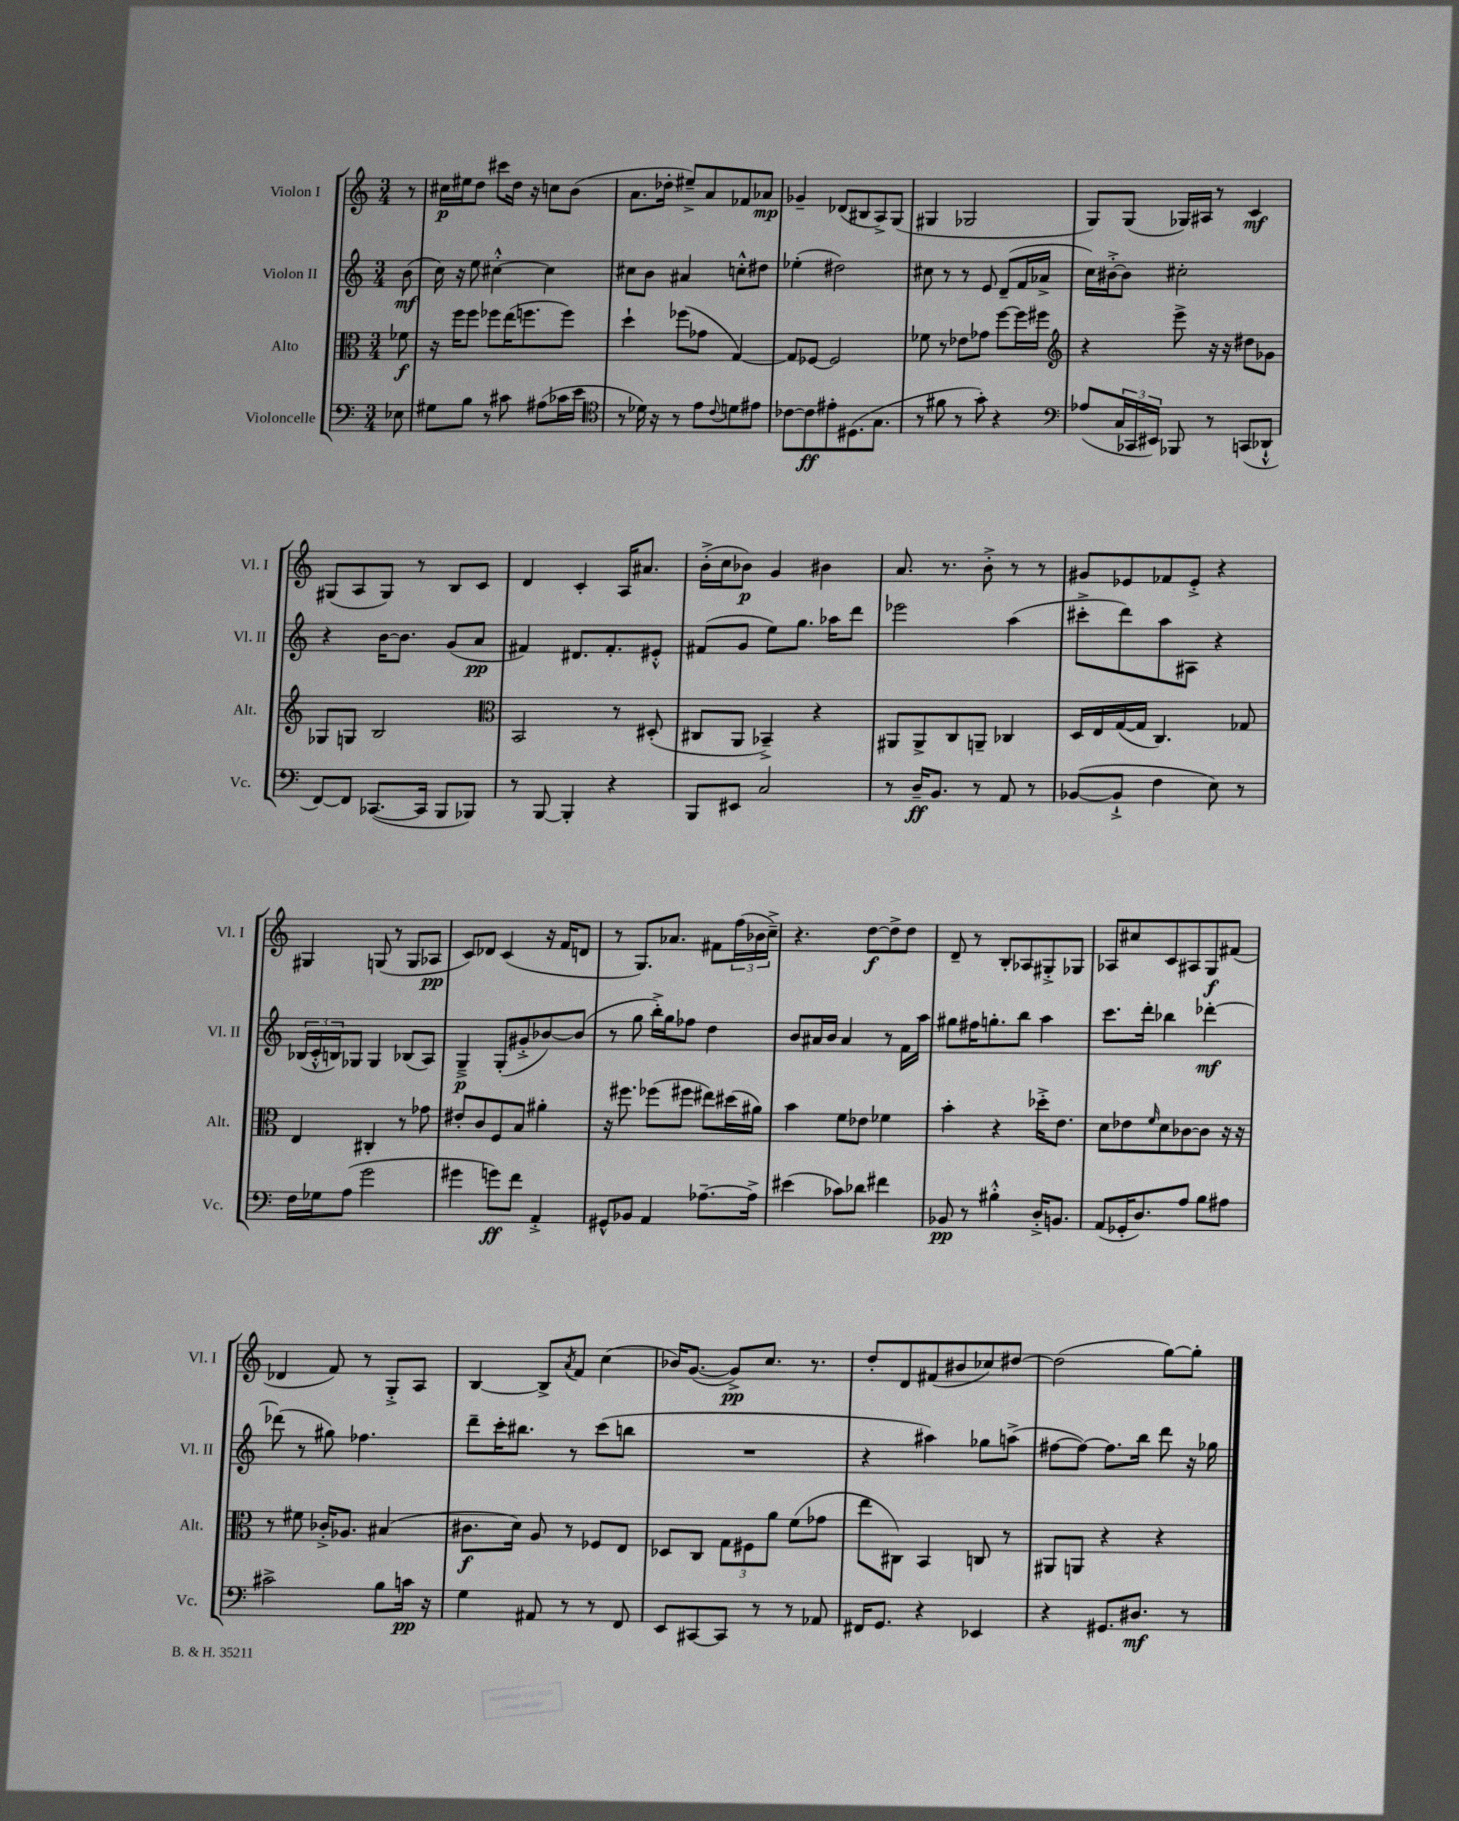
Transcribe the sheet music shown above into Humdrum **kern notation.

**kern	**dynam	**kern	**dynam	**kern	**dynam	**kern	**dynam
*part4	*part4	*part3	*part3	*part2	*part2	*part1	*part1
*staff4	*staff4	*staff3	*staff3	*staff2	*staff2	*staff1	*staff1
*I"Violoncelle	*	*I"Alto	*	*I"Violon II	*	*I"Violon I	*
*I'Vc.	*	*I'Alt.	*	*I'Vl. II	*	*I'Vl. I	*
*clefF4	*	*clefC3	*	*clefG2	*	*clefG2	*
*k[]	*	*k[]	*	*k[]	*	*k[]	*
*M3/4	*	*M3/4	*	*M3/4	*	*M3/4	*
=	=	=	=	=	=	=	=
8E-X\	.	8f-X\	f	(8b\	mf	8r	.
=1	=1	=1	=1	=1	=1	=1	=1
8G#X\L	.	16r	.	16cc\)	.	16cc#X\LL	p
.	.	16ff\KL	.	16r	.	16ee#X\J	.
8B\J	.	8ff\J	.	8ee\	.	8dd\J	.
8r	.	8ff-X\L	.	[4cc#X'^^\	.	8ccc#X\L	.
8c#X\	.	(16ee\K	.	.	.	16dd\Jk	.
.	.	8.ffn\	.	.	.	16r	.
(8A#X\L	.	.	.	4cc#\]	.	8ccn\L	.
16c-X\L	.	8ff\J)	.	.	.	(8b\J	.
16e\JJ	.	.	.	.	.	.	.
=2	=2	=2	=2	=2	=2	=2	=2
*clefC4	*	*	*	*	*	*	*
8r	.	4dd`\	.	8cc#X\L	.	8.a\L	.
16d-X\)	.	.	.	8b\J	.	.	.
16r	.	.	.	.	.	16dd-X'\Jk	.
8r	.	(8ff-X\L	.	4a#X/	.	8ee#X~^/L)	.
8e\L	.	8g-X\J	.	.	.	8a/	.
8qqc/	.	.	.	.	.	.	.
8dn\	.	[4G/)	.	8ccn'^^\L	.	8f-X/	.
8e#X\J	.	.	.	8dd#X\J	.	8a-X/J	mp
=3	=3	=3	=3	=3	=3	=3	=3
[8c-X\L	.	8G/L]	.	(4ee-X'\	.	4g-X~/	.
8c-\]	ff	[8F-X/J	.	.	.	.	.
8e#X'\	.	2F-/]	.	2dd#X\)	.	(8d-X/L	.
(8.D#X\	.	.	.	.	.	8B#X/	.
.	.	.	.	.	.	8A^/)	.
8.G\J	.	.	.	.	.	.	.
.	.	.	.	.	.	(8G/J	.
=4	=4	=4	=4	=4	=4	=4	=4
8r	.	8f-X\	.	8cc#X\	.	4G#X/	.
8f#X\	.	8r	.	8r	.	.	.
8r	.	8e-X\L	.	8r	.	2G-X/	.
8g'\)	.	8g-X\J	.	8e/	.	.	.
4r	.	[8ff\L	.	(8d~/L	.	.	.
.	.	16ff\L]	.	16f/L	.	.	.
.	.	16ff#X\JJ	.	16a-X^/JJ	.	.	.
=5	=5	=5	=5	=5	=5	=5	=5
*clefF4	*	*clefG2	*	*	*	*	*
(8A-X/L	.	4r	.	16cc\LL)	.	8G/L)	.
.	.	.	.	[16b#X'^\J	.	.	.
24C/L	.	.	.	8b#\J]	.	(8G/J	.
24CC-X/	.	.	.	.	.	.	.
24EE#X/JJ)	.	.	.	.	.	.	.
8BBB-X/	.	8eee^\	.	2cc#X'\	.	16G-X/LL)	.
.	.	.	.	.	.	16A#X/JJ	.
8r	.	16r	.	.	.	8r	.
.	.	16r	.	.	.	.	.
(8CCn/L	.	8dd#X\L	.	.	.	4c/	mf
8DD-X`^^/J	.	8g-X\J	.	.	.	.	.
!!LO:LB:g=z
=6	=6	=6	=6	=6	=6	=6	=6
[8FF/L)	.	8G-X/L	.	4r	.	(8G#X/L	.
8FF/J]	.	8Gn/J	.	.	.	8A/	.
([8.CC-X/L	.	2B/	.	[16b\KL	.	8G#/J)	.
.	.	.	.	8.b\J]	.	.	.
.	.	.	.	.	.	8r	.
16CC-/Jk]	.	.	.	.	.	.	.
8BBB/L	.	.	.	(8g/L	.	8B/L	.
8BBB-X/J)	.	.	.	8a/J	pp	8c/J	.
=7	=7	=7	=7	=7	=7	=7	=7
*	*	*clefC3	*	*	*	*	*
8r	.	2BB/	.	4f#X/)	.	4d/	.
[8BBB/	.	.	.	.	.	.	.
4BBB'/]	.	.	.	8.d#X/L	.	4c'/	.
.	.	.	.	8.f#'/	.	.	.
4r	.	8r	.	.	.	16A/KL	.
.	.	.	.	.	.	8.a#X/J	.
.	.	(8D#X'/	.	8e#X'^^/J	.	.	.
=8	=8	=8	=8	=8	=8	=8	=8
8BBB/L	.	8C#X/L	.	(8f#X/L	.	(16b'^\LL	.
.	.	.	.	.	.	16cc\J	.
8EE#X/J	.	8AA/J	.	8g/J	.	8b-X\J)	p
2C/	.	4BB-X~^/)	.	8ee\L)	.	4g/	.
.	.	.	.	8.gg\J	.	.	.
.	.	4r	.	.	.	4b#X\	.
.	.	.	.	16aa-X\KL	.	.	.
.	.	.	.	8ddd\J	.	.	.
=9	=9	=9	=9	=9	=9	=9	=9
8r	.	8AA#X/L	.	2eee-X\	.	8.a/	.
16D~/KL	ff	8AA#^/	.	.	.	.	.
8.BB/J	.	.	.	.	.	8.r	.
.	.	8C/	.	.	.	.	.
8r	.	8AAn~/J	.	.	.	8b'^\	.
8AA/	.	4C-X/	.	(4aa\	.	8r	.
8r	.	.	.	.	.	8r	.
=10	=10	=10	=10	=10	=10	=10	=10
([8BB-X/L	.	16D/LL	.	8ccc#X'^\L	.	8g#X/L	.
.	.	16E/	.	.	.	.	.
8BB-`^/J]	.	([16G/	.	8ddd\)	.	8e-X/	.
.	.	16G/JJ]	.	.	.	.	.
4F\	.	4.C/)	.	8aa\	.	8f-X/	.
.	.	.	.	8A#X\J	.	8e-'^/J	.
8E\)	.	.	.	4r	.	4r	.
8r	.	8G-X/	.	.	.	.	.
!!LO:LB:g=z
=11	=11	=11	=11	=11	=11	=11	=11
16F\LL	.	4E/	.	(24B-X/LL	.	4G#X/	.
.	.	.	.	24c'^^/	.	.	.
16G-X\J	.	.	.	.	.	.	.
.	.	.	.	24Bn/J)	.	.	.
(8A\J	.	.	.	8G-X/J	.	.	.
2g\	.	4C#X'/	.	4G-/	.	(8Gn/	.
.	.	.	.	.	.	8r	.
.	.	8r	.	(8B-X/L	.	8G/L	.
.	.	8g-X\	.	8A/J)	.	8A-X/J	pp
=12	=12	=12	=12	=12	=12	=12	=12
4g#X\	.	8e#X'/L	.	4G~^/	p	8c/L)	.
.	.	8c/	.	.	.	8d-X/J	.
8gn\L)	ff	8F/	.	(8G'/L	.	(4c/	.
8f\J	.	8B/J	.	8g#X'^/	.	.	.
4AA'^/	.	4a#X'\	.	[8b-X/)	.	16r	.
.	.	.	.	.	.	16f/KL	.
.	.	.	.	(8b-/J]	.	8dn/J	.
=13	=13	=13	=13	=13	=13	=13	=13
8GG#X^^/L	.	16r	.	8r	.	8r	.
.	.	8.ff#X\	.	.	.	.	.
8BB-X/J	.	.	.	8gg\	.	8.G/L)	.
4AA/	.	(8ff-X\L	.	16bb'^\LL)	.	.	.
.	.	.	.	16gg\J	.	8.a-X/J	.
.	.	8ff#X\J	.	8ff-X\J	.	.	.
[8.A-X~\L	.	8ee#X\L)	.	4dd\	.	8f#X\L	.
.	.	(16dd#X\L	.	.	.	(24ff\L	.
.	.	.	.	.	.	24b-X\	.
16A-^\Jk]	.	16a#X\JJ)	.	.	.	.	.
.	.	.	.	.	.	24cc~^\JJ)	.
=14	=14	=14	=14	=14	=14	=14	=14
(4e#X\	.	4b\	.	8b/L	.	4.r	.
.	.	.	.	16a#X/L	.	.	.
.	.	.	.	16b/JJ	.	.	.
8c-X\L)	.	8f\L	.	4a#/	.	.	.
8d-X\J	.	8e-X\J	.	.	.	[8dd\L	f
4f#X\	.	4f-X\	.	8r	.	8dd^\]	.
.	.	.	.	16f\LL	.	8dd\J	.
.	.	.	.	16aa\JJ	.	.	.
=15	=15	=15	=15	=15	=15	=15	=15
8BB-X/	pp	4b'\	.	8gg#X\L	.	8d~/	.
8r	.	.	.	16ff#X\K	.	8r	.
.	.	.	.	8.ggn'\	.	.	.
4B#X'^^\	.	4r	.	.	.	8B'/L	.
.	.	.	.	8bb\J	.	8A-X/	.
16D'^/KL	.	16dd-X'^\KL	.	4aa\	.	8G#X'^/	.
8.BBn/J	.	8.e\J	.	.	.	.	.
.	.	.	.	.	.	8G-X/J	.
=16	=16	=16	=16	=16	=16	=16	=16
(8AA/L	.	8d\L	.	8.ccc\L	.	8A-X/L	.
16GG-X'/K	.	8e-X\	.	.	.	8cc#X/	.
8.D/)	.	.	.	16ddd'\Jk	.	.	.
.	.	16qqf/	.	.	.	.	.
.	.	8d\	.	4bb-X\	.	8c/	.
8A/J	.	[8c-X\	.	.	.	8A#X/	.
8B\L	.	8c-\J]	.	[4ddd-X'\	mf	8G/	f
8A#X\J	.	16r	.	.	.	(8f#X/J	.
.	.	16r	.	.	.	.	.
!!LO:LB:g=z
=17	=17	=17	=17	=17	=17	=17	=17
2c#X^\	.	8r	.	(8ddd-X\]	.	4d-X/	.
.	.	8f#X\	.	8r	.	.	.
.	.	16c-X'^/KL	.	8gg#X\)	.	8f/)	.
.	.	8.A-X/J	.	.	.	.	.
.	.	.	.	4.ff-X\	.	8r	.
8B\L	.	(4B#X/	.	.	.	8G'^/L	.
16cn\Jk	pp	.	.	.	.	8A/J	.
16r	.	.	.	.	.	.	.
=18	=18	=18	=18	=18	=18	=18	=18
4G\	.	8.c#X\L	f	8ddd~\L	.	[4B/	.
.	.	.	.	16ccc'\K	.	.	.
.	.	16d\Jk)	.	8.bb#X\J	.	.	.
8AA#X/	.	8A/	.	.	.	8B^/L]	.
.	.	.	.	.	.	8qa/	.
8r	.	8r	.	8r	.	8f/J	.
8r	.	8F-X/L	.	(8ccc\L	.	(4cc\	.
8FF/	.	8E/J	.	8bbn\J	.	.	.
=19	=19	=19	=19	=19	=19	=19	=19
8EE/L	.	8D-X/L	.	2.r	.	16b-X/KL)	.
.	.	.	.	.	.	([8.g/J	.
[8CC#X/	.	8C/J	.	.	.	.	.
8CC#/J]	.	12G\L	.	.	.	8g^/L])	pp
.	.	12F#X\	.	.	.	.	.
8r	.	.	.	.	.	8.cc/J	.
.	.	12a\J	.	.	.	.	.
8r	.	(8f\L	.	.	.	.	.
.	.	.	.	.	.	8.r	.
8AA-X/	.	8g-X\J	.	.	.	.	.
=20	=20	=20	=20	=20	=20	=20	=20
16FF#X/KL	.	8ee\L	.	4r	.	8dd'/L	.
8.GG/J	.	.	.	.	.	.	.
.	.	8C#X\J)	.	.	.	8d/	.
4r	.	4BB/	.	4aa#X\)	.	(8f#X/	.
.	.	.	.	.	.	8b#X/	.
4EE-X/	.	8Cn/	.	8gg-X\L	.	8cc-X/)	.
.	.	8r	.	(8aan^\J	.	[8dd#X/J	.
=21	=21	=21	=21	=21	=21	=21	=21
4r	.	8AA#X/L	.	[8ff#X\L	.	(2dd#\]	.
.	.	8AAn/J	.	8ff#\J_)	.	.	.
8.GG#X/L	.	4r	.	8.ff#\L]	.	.	.
8.D#X/J	mf	.	.	16bb\Jk	.	.	.
.	.	4r	.	8ddd\	.	[8gg\L)	.
8r	.	.	.	16r	.	8gg'\J]	.
.	.	.	.	16gg-X\	.	.	.
==	==	==	==	==	==	==	==
*-	*-	*-	*-	*-	*-	*-	*-
